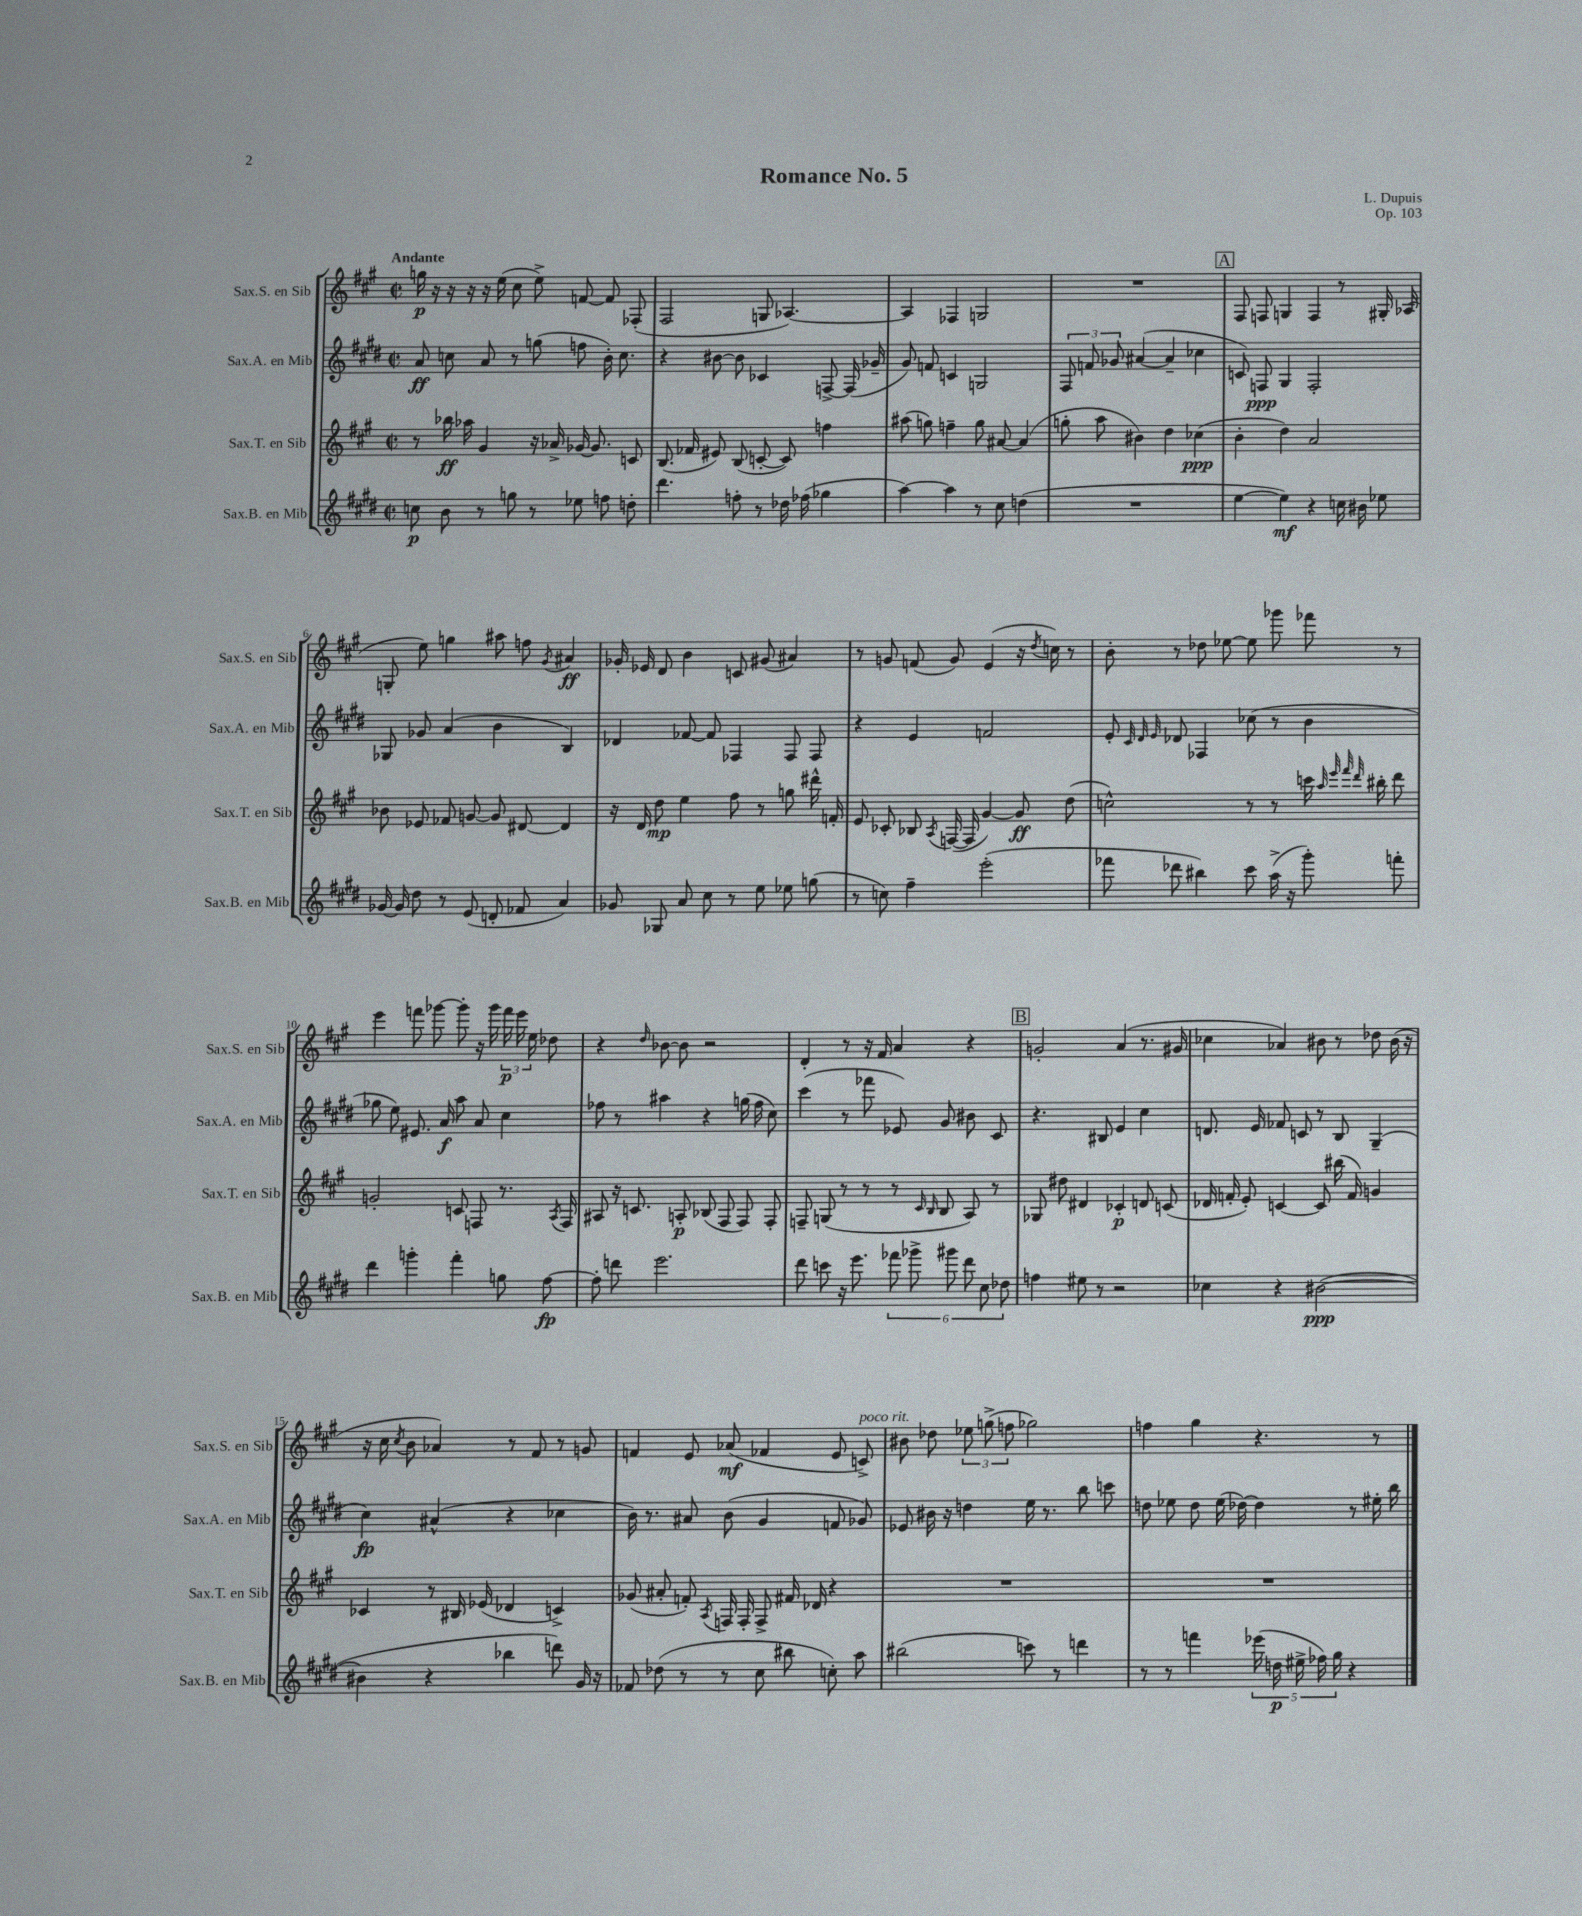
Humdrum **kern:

**kern	**kern	**kern	**kern
*staff4	*staff3	*staff2	*staff1
*clefG2	*clefG2	*clefG2	*clefG2
*k[f#c#g#d#]	*k[f#c#g#]	*k[f#c#g#d#]	*k[f#c#g#]
*M2/2	*M2/2	*M2/2	*M2/2
*met(c|)	*met(c|)	*met(c|)	*met(c|)
8cc\	8r	8a/	16gg\
.	.	.	16r
8b\	16bb-\	8cc\	16r
.	16aa-\	.	16r
8r	4g#/	8a/	16r
.	.	.	(16ee\
8gg\	.	8r	8cc#\
8r	16r	(8gg\	8ee^\)
.	16a-^/	.	.
8ee-\	[16g-/	8ff\	[8f/
.	8.g-/]	.	.
8ff\	.	16b'\)	8f/]
.	.	8.cc\	.
8dd'\	8c/	.	(8F-'/
=	=	=	=
4.ddd#\	(8.B/	4r	2F#/
.	16f-/	.	.
.	8e#/)	[8b#\	.
8ff'\	(8B/	8b#\]	.
8r	[8c'/	4c-/	8G/
16dd-\	8c/])	.	[4.A-/)
(16ff-\	.	.	.
4gg-\	4ff\	[8F^/	.
.	.	(16F/]	.
.	.	16g-~/	.
=	=	=	=
[4aa\)	(8aa#\	8g#/)	4A-/]
.	8gg\)	8f/	.
4aa\]	4ff~\	4c/	4F-/
8r	8gg\	2G/	2G/
8cc#\	[8a#/	.	.
(4dd\	(4a#/]	.	.
=	=	=	=
1r	8gg'\	12F#/	1r
.	.	12f/	.
.	8aa\	.	.
.	.	12g-/	.
.	4b#\)	([4a#/	.
.	4dd\	4a#~/]	.
.	(4cc-\	4cc-\	.
=	=	=	=
[4ee\	4b'\	8c/)	8F#/
.	.	8F/	8F/
4ee\])	4dd\)	4G#/	4G/
4r	2a/	2F'/	4F/
16cc\	.	.	8r
16b#\	.	.	.
8ee-\	.	.	16G#'/
.	.	.	(16A-/
=	=	=	=
[16g-/	8b-\	8G-/	8G'/
16g-/]	.	.	.
8dd#\	8e-/	8g-/	8ee\)
8r	8f-/	(4a/	4gg\
(8e/	[8g/	.	.
8d'/	8g/]	4b\	8aa#\
8f-/	[8d#/	.	8ff\
.	.	.	8qg#/
4a/)	4d#/]	4B/)	4a#/
=	=	=	=
8g-/	16r	4d-/	16g-'/
.	16d/	.	16e-/
8G-/	8dd\	.	8d/
8a/	4ee\	[8f-/	4b\
8cc#\	.	8f-/]	.
8r	8ff#\	4F-/	8c/
8ee\	8r	.	(8g#/
8ee-\	8gg\	8F-/	4a#/)
(8gg\	16ddd#^^\	8F-/	.
.	16f'/	.	.
=	=	=	=
8r	8e/	4r	8r
8cc\)	8c-'/	.	8g/
4ff#~\	8B-/	4e/	(8f/
.	8qA/	.	.
.	([16F/	.	8g/)
.	16F/]	.	.
(2eee'\	[4g#/)	2f/	(4e/
.	8g#/]	.	16r
.	.	.	8qdd/
.	.	.	16cc\)
.	(8dd\	.	8r
=	=	=	=
8fff-\	2cc^^\)	8e'/	8b'\
.	.	32qqc#/	.
.	.	32qqd#/	.
.	.	32qqe/	.
8ddd-\	.	8d-/	8r
4bb#\)	.	4F-/	8dd-\
.	.	.	[8ee-\
8ccc#\	8r	(8cc-\	8ee-\]
(16aa^\	8r	8r	8ggg-\
16r	.	.	.
8ggg#'\)	16ccc\	4b\	8fff-\
.	32qqaa/	.	.
.	32qqeee/	.	.
.	32qqfff#/	.	.
.	32qqddd/	.	.
.	16bb#'\	.	.
8fff'\	8ddd\	.	8r
=	=	=	=
4ddd#\	2g'/	8gg-\	4eee\
.	.	8ee\)	.
4ggg'\	.	8.e#/	8fff\
.	.	.	[8ggg-\
.	.	16a/	.
4fff#'\	8c/	8aa\	8ggg-'\]
.	8F/	8a/	16r
.	.	.	16ggg-\
8gg\	8.r	4cc#\	24fff\
.	.	.	24eee\
.	.	.	24ee\
[8ff#\	.	.	8dd-\
.	8qA/	.	.
.	16F/	.	.
=	=	=	=
8ff#'\]	8A#/	8ff-\	4r
8ddd\	16r	8r	.
.	8.c/	.	.
.	.	.	16qqdd/
2.eee\	.	4aa#\	[8b-\
.	8A'/	.	8b-\]
.	(8B-/	4r	2r
.	8F#/	.	.
.	8F#/)	(16gg\	.
.	.	16ff-\	.
.	8F#'/	8cc#\)	.
=	=	=	=
8ddd#\	8F~/	(4ccc#\	4d'/
8ccc\	(8G/	.	.
16r	8r	8r	8r
8.eee\	.	.	.
.	8r	8fff-\	16r
.	.	.	16f#/
12fff-\	8r	8e-/)	4a/
12ggg-^\	.	.	.
.	16qqc#/	.	.
.	16qqB/	.	.
.	8B/	8g#/	.
12ggg#\	.	.	.
12ddd#\	8A/)	8b#\	4r
12cc#\	.	.	.
.	8r	8c#/	.
12dd-\	.	.	.
=	=	=	=
4ff\	8G-/	4.r	2g'/
.	8dd#\	.	.
8ee#\	4d#/	.	.
8r	.	8B#/	.
2r	4c-'/	4e/	(4a/
.	8d/	4cc#\	8.r
.	(8c/	.	.
.	.	.	16g#/
=	=	=	=
4cc-\	16d-/	8.d/	4cc-\
.	16f'/	.	.
.	8e'/)	.	.
.	.	16e/	.
4r	[4c/	8f-/	4a-/)
.	.	8c/	.
([2b#\	8c/]	8r	8b#\
.	(16bb#\	8B/	8r
.	16f/)	.	.
.	4g/	(4G#~/	8dd-\
.	.	.	(16b#\
.	.	.	16r
=	=	=	=
4b#\]	4c-/	4cc#\)	16r
.	.	.	16cc#\
.	.	.	8qcc#/
.	.	.	8b\
4r	8r	(4a#^^/	4a-/)
.	16B#/	.	.
.	(16e-/	.	.
4bb-\	4d-/	4r	8r
.	.	.	8f#/
8ddd\)	4c^/)	4cc-\	8r
16g#/	.	.	8g/
16r	.	.	.
=	=	=	=
8f-/	(8g-/	16b\)	4f/
.	.	8.r	.
(8dd-\	8a#'/	.	.
8r	8f'/)	8a#/	8e/
.	8qA/	.	.
8r	16F/	(8b\	(8a-/
.	16F'/	.	.
8cc#\	8F^/	4g#/	4f-/
8bb#\	16f#/	.	.
.	16d-/	.	.
8cc'\)	4r	8f/	8e/
8aa\	.	8g-/)	8c^/)
=	=	=	=
(2bb#\	1r	8e-/	8b#\
.	.	16b#\	8dd-\
.	.	16r	.
.	.	4dd\	12ee-\
.	.	.	(12gg^\
.	.	.	12ff\
8ccc\)	.	16ee\	2gg-\)
.	.	8.r	.
8r	.	.	.
4ddd\	.	8bb\	.
.	.	8ccc\	.
=	=	=	=
8r	1r	8dd\	4ff\
8r	.	8ee-\	.
4fff\	.	8dd\	4gg#\
.	.	(16ee-\	.
.	.	[16dd-\)	.
(20eee-\	.	4dd-\]	4.r
20dd\	.	.	.
20ee#^\	.	.	.
20ff-\)	.	.	.
20gg#\	.	.	.
4r	.	8r	.
.	.	16ee#'\	8r
.	.	16bb\	.
==	==	==	==
*-	*-	*-	*-
